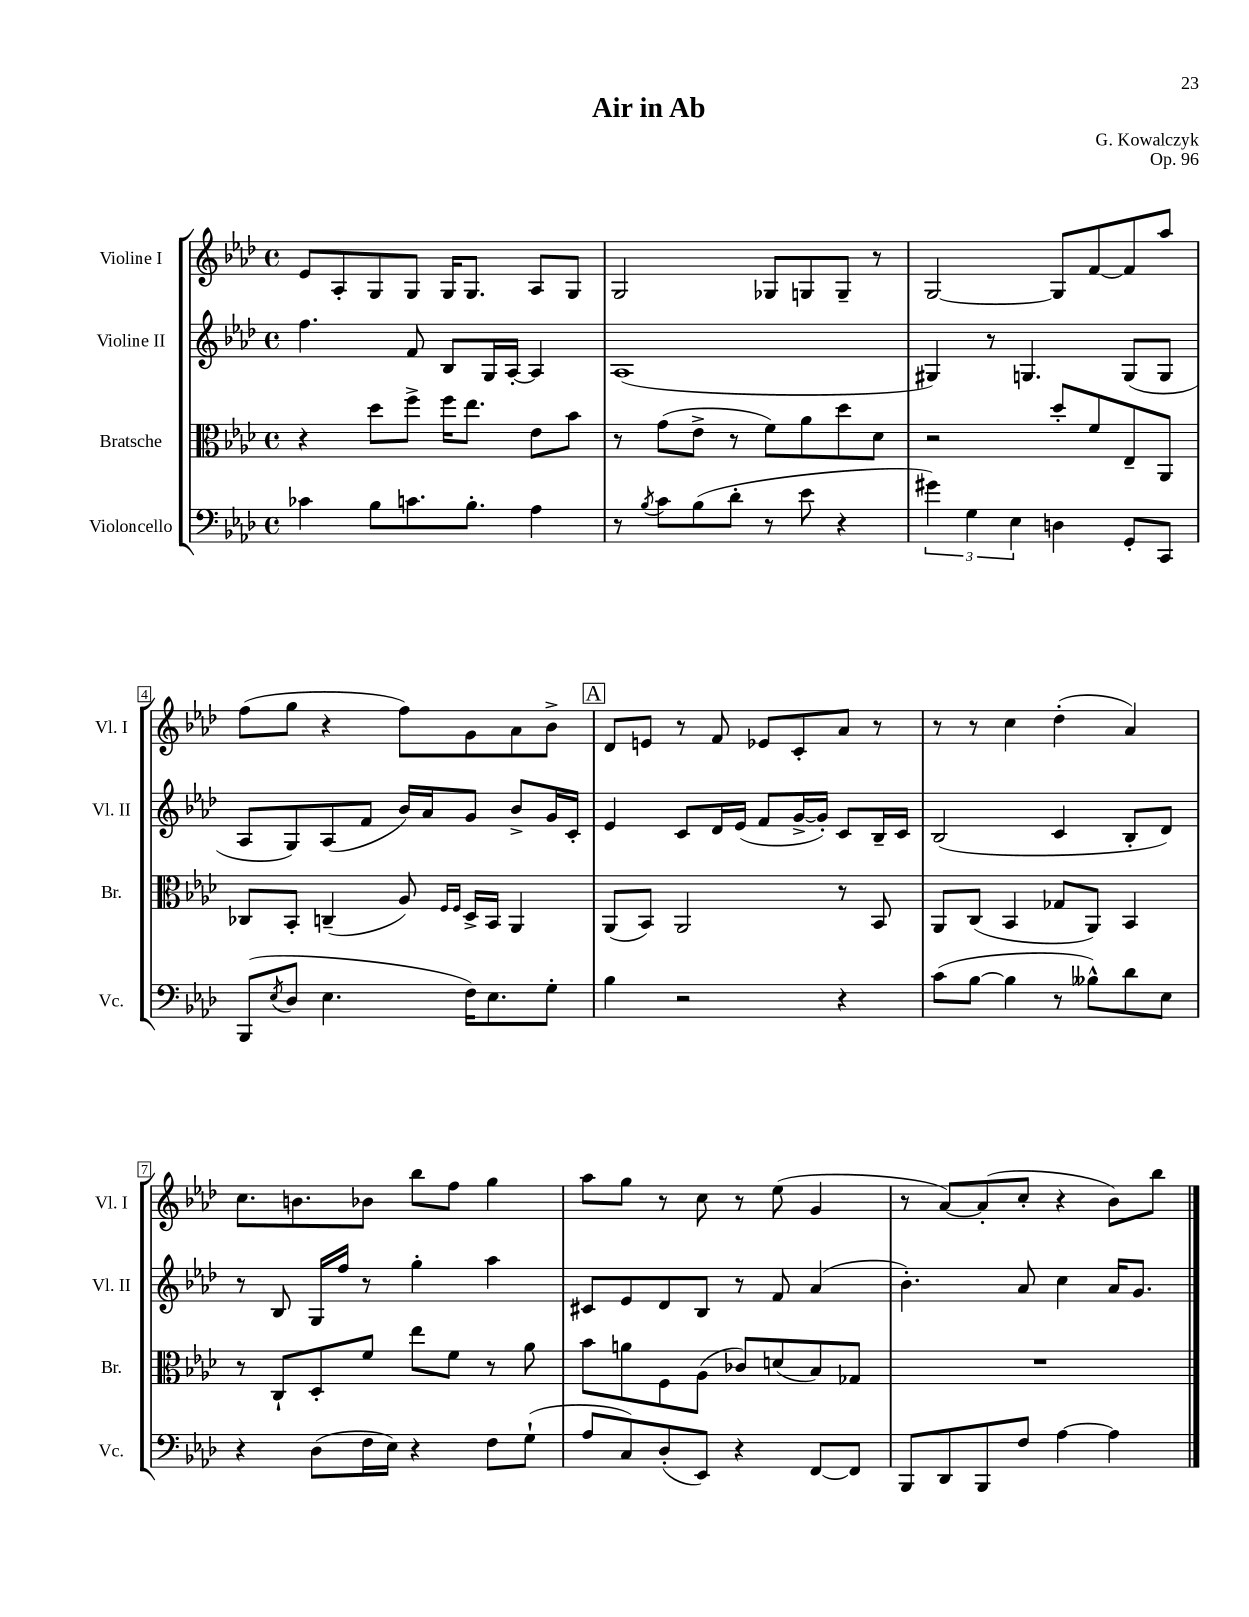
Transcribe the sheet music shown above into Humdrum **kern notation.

**kern	**kern	**kern	**kern
*staff4	*staff3	*staff2	*staff1
*clefF4	*clefC3	*clefG2	*clefG2
*k[b-e-a-d-]	*k[b-e-a-d-]	*k[b-e-a-d-]	*k[b-e-a-d-]
*M4/4	*M4/4	*M4/4	*M4/4
*met(c)	*met(c)	*met(c)	*met(c)
4c-	4r	4.ff	8e-
.	.	.	8A-'
8B-	8dd-	.	8G
8.c	8ff^	8f	8G
.	16ff	8B-	16G
8.B-'	8.ee-	.	8.G
.	.	16G	.
.	.	[16A-'	.
4A-	8e-	4A-]	8A-
.	8b-	.	8G
=	=	=	=
8r	8r	(1A-	2G
8qB-	.	.	.
8c	(8g	.	.
(8B-	8e-^	.	.
8d-'	8r	.	.
8r	8f)	.	8G-
8e-	8a-	.	8G
4r	8dd-	.	8G~
.	8d-	.	8r
=	=	=	=
6g#)	2r	4G#)	[2G
6G	.	.	.
.	.	8r	.
6E-	.	.	.
.	.	4.G	.
4D	8dd-'	.	8G]
.	8f	.	[8f
8GG'	8E-~	(8G	8f]
8CC	8AA-	8G	8aa-
=	=	=	=
(8BBB-	8C-	8A-	(8ff
8qE-	.	.	.
8D-	8BB-'	8G)	8gg
4.E-	(4C~	(8A-	4r
.	.	8f	.
.	8A-)	16b-)	8ff)
.	.	16a-	.
.	16qqF	.	.
.	16qqF	.	.
16F)	16D-^	8g	8g
8.E-	16BB-	.	.
.	4AA-	8b-^	8a-
8G'	.	16g	8b-^
.	.	16c'	.
=	=	=	=
4B-	(8AA-	4e-	8d-
.	8BB-)	.	8e
2r	2AA-	8c	8r
.	.	16d-	8f
.	.	(16e-	.
.	.	8f	8e-
.	.	[16g^	8c'
.	.	16g'])	.
4r	8r	8c	8a-
.	8BB-	16B-~	8r
.	.	16c	.
=	=	=	=
(8c	8AA-	(2B-	8r
[8B-	(8C	.	8r
4B-]	4BB-	.	4cc
8r	8G-	4c	(4dd-'
8B--^^)	8AA-)	.	.
8d-	4BB-	8B-'	4a-)
8E-	.	8d-)	.
=	=	=	=
4r	8r	8r	8.cc
.	8C`	8B-	.
.	.	.	8.b
(8D-	8D-'	16G	.
.	.	16ff	.
16F	8f	8r	8b-
16E-)	.	.	.
4r	8ee-	4gg'	8bb-
.	8f	.	8ff
8F	8r	4aa-	4gg
(8G`	8a-	.	.
=	=	=	=
8A-	8b-	8c#	8aa-
8C)	8a	8e-	8gg
(8D-'	8F	8d-	8r
8EE-)	(8A-	8B-	8cc
4r	8c-)	8r	8r
.	(8d	8f	(8ee-
[8FF	8B-)	(4a-	4g
8FF]	8G-	.	.
=	=	=	=
8BBB-	1r	4.b-')	8r
8DD-	.	.	[8a-)
8BBB-	.	.	(8a-']
8F	.	8a-	8cc'
[4A-	.	4cc	4r
4A-]	.	16a-	8b-)
.	.	8.g	.
.	.	.	8bb-
==	==	==	==
*-	*-	*-	*-
